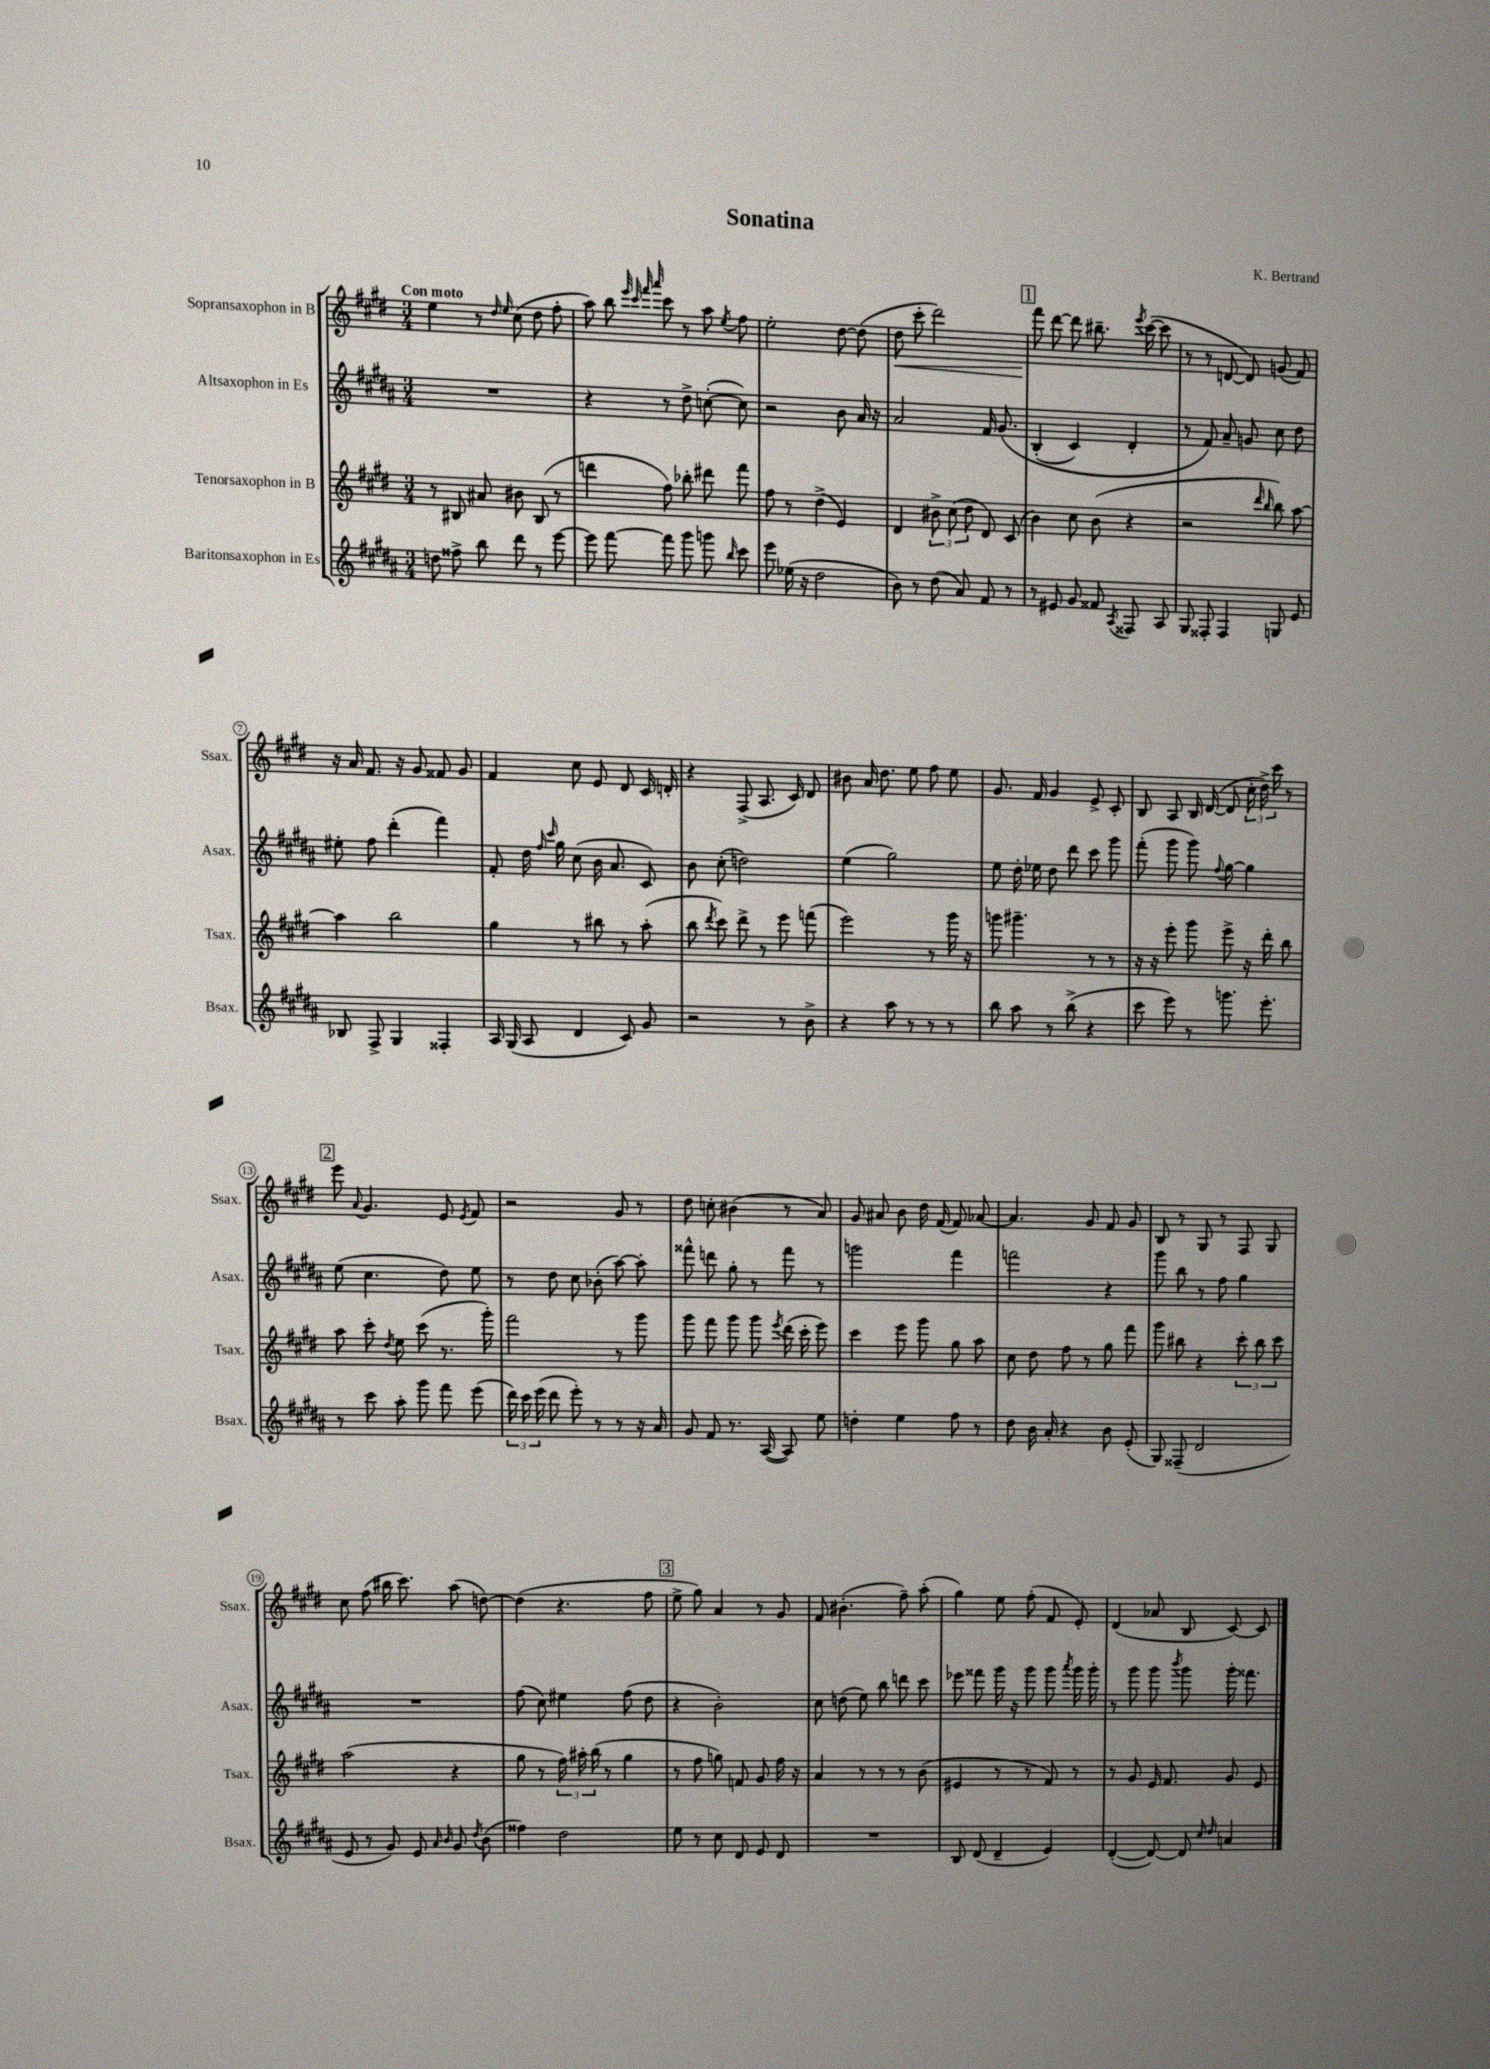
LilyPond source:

\header { title = "Sonatina" composer = "K. Bertrand" }
<<
\new StaffGroup <<
\new Staff = "s0" \with { instrumentName = "Sopransaxophon in B" shortInstrumentName = "Ssax." } {
    \clef treble \key e \major \numericTimeSignature \time 3/4 \tempo "Con moto"
    \autoBeamOff e''4 r8 \grace { dis''16 e''16 } cis''8( dis''8 fis''8-. |
    a''8) b''8 \grace { e'''32 cis'''32 fis'''32 a'''32 } cis'''8 r8 a''8 \acciaccatura { e''8 } fis''8 |
    e''2-. dis''8~ dis''8( |
    dis''8\< cis'''8-. dis'''2) |
    \mark \markup { \box "1" } fis'''8\! dis'''8~ dis'''8 bis''8.-- \acciaccatura { e'''8 } cis'''16~( cis'''8 |
    r8 r8 d'8~ d'8) g'8( fis'8) |
    r16 a'16 fis'8. r16 gis'8 fisis'8 gis'8 |
    fis'4 cis''8 e'8 dis'8 cis'16 d'16-. |
    r4 fis8->( a8. cis'16) dis'8 |
    bis'8 a'16 dis''8. e''8 fis''8 e''8 |
    gis'8. fis'16 gis'4 e'8-> cis'8-. |
    b8 a8 b16 dis'16~( dis'8 \tuplet 3/2 { cis''16-. dis''16->) cis'''16 } r8 |
    \mark \markup { \box "2" } e'''8 \appoggiatura { a'8 } gis'4. e'8 \acciaccatura { e'8 } fis'8 |
    r2 gis'8 r8 |
    dis''8 c''8-. bis'4( r8 a'8) |
    gis'8 ais'8 b'8 dis''16 fis'16( fis'8) aes'8~ |
    aes'4. gis'8 fis'8 gis'8 |
    b8 r8 gis8 r8 fis8 gis8 |
    cis''8 fis''8( bis''16 cis'''8.) a''8( d''8~) |
    d''4( r4. fis''8 |
    \mark \markup { \box "3" } e''8-> gis''8) a'4 r8 gis'8 |
    fis'8 bis'4.-.( fis''8--) a''8-.( |
    gis''4) e''8 fis''8-.( fis'8 e'8-.) |
    dis'4( aes'8 b8 cis'8~) cis'8 \bar "|." |
}
\new Staff = "s1" \with { instrumentName = "Altsaxophon in Es" shortInstrumentName = "Asax." } {
    \clef treble \key b \major \numericTimeSignature \time 3/4
    \autoBeamOff R2. |
    r4 r8 dis''8-> c''8~-.( c''8) |
    r2 b'8 ais'16 r16 |
    ais'2 fis'16 gis'8.\( |
    \mark \markup { \box "1" } b4-.( cis'4) dis'4-. |
    r8 fis'8\) ais'8-- g'8 cis''8 dis''8 |
    eis''8-. fis''8 dis'''4-.( fis'''4) |
    fis'8-. dis''16 \grace { fis''16 cis'''16 } gis''16 cis''8( b'16 ais'8. cis'8) |
    b'8 cis''8-.( d''2) |
    e''4( gis''2) |
    e''8 dis''16-. ees''16 dis''8 dis'''8 cis'''8 gis'''8 |
    fis'''8-.( gis'''8 gis'''8) \appoggiatura { fis''8 } gis''8~ gis''4 |
    \mark \markup { \box "2" } e''8( cis''4. dis''8) e''8 |
    r8 dis''8 cis''8 bes'8-.( ais''8~) ais''8-. |
    fisis'''8-^ d'''8 gis''8-. r8 fisis'''8 r8 |
    g'''2 fis'''4 |
    f'''2 r4 |
    gis'''8 b''8 r8 fis''8 gis''4 |
    R2. |
    fis''8( cis''8) eis''4 fis''8( dis''8 |
    \mark \markup { \box "3" } r4 b'2-.) |
    cis''8 d''8( e''8) b''8 d'''8 cis'''8 |
    ees'''8 fisis'''8 gis'''16 r16 gis'''8 gis'''8 \acciaccatura { ais'''8 } gis'''16 gis'''16-. |
    r8 gis'''8 gis'''8 \acciaccatura { b'''8 } gis'''8 gis'''16-. fisis'''8. \bar "|." |
}
\new Staff = "s2" \with { instrumentName = "Tenorsaxophon in B" shortInstrumentName = "Tsax." } {
    \clef treble \key e \major \numericTimeSignature \time 3/4
    \autoBeamOff r8 bis8 ais'8 bis'8 bis8( r8 |
    d'''4 fis''8) bes''8-. dis'''8 fis'''8 |
    fis''8 r8 dis''4->( e'4) |
    dis'4 \tuplet 3/2 { bis'8-> cis''8( dis''8 } dis'8) cis'8( |
    \mark \markup { \box "1" } b'4) cis''8 b'8( r4 |
    r2 \grace { dis'''16 b''16 } b''8) a''8~ |
    a''4 b''2 |
    gis''4 r8 bis''8 r8 a''8-.( |
    b''8 \acciaccatura { dis'''8 } cis'''8) dis'''8-> r8 e'''8 f'''8( |
    e'''2) r8 gis'''16 r16 |
    g'''8 gis'''4.-- r8 r8 |
    r16 r16 e'''8-. gis'''8 e'''8-> r16 dis'''16-. b''8 |
    \mark \markup { \box "2" } a''8 cis'''8-. \acciaccatura { dis''8 } e''8 cis'''8( r8. gis'''16-.) |
    fis'''2 r8 gis'''8 |
    gis'''8 fis'''8 gis'''8 gis'''8 \acciaccatura { e'''8 } dis'''16( cis'''16-. e'''8) |
    cis'''4 e'''8 gis'''8 gis''8 a''8 |
    cis''8 dis''8 fis''8 r8 gis''8 fis'''8 |
    gis'''8 bis''8 r4 \tuplet 3/2 { cis'''8-. bis''8 cis'''8 } |
    a''2( r4 |
    gis''8 r8 \tuplet 3/2 { fis''16) ais''16-. b''16( } r8 gis''4 |
    \mark \markup { \box "3" } r8 fis''8 g''8) f'8 gis'8 fis''16 r16 |
    a'4 r8 r8 r8 b'8( |
    eis'4 r8 r8 fis'8) r8 |
    r8 gis'8 e'16 fis'8. gis'8 e'8 \bar "|." |
}
\new Staff = "s3" \with { instrumentName = "Baritonsaxophon in Es" shortInstrumentName = "Bsax." } {
    \clef treble \key b \major \numericTimeSignature \time 3/4
    \autoBeamOff d''8 fisis''8-> b''8 dis'''8 r8 e'''8~ |
    e'''8 fis'''8~ fis'''8 gis'''8 g'''8 \grace { b''16 } cis'''8 |
    e'''8 ees''16( r16 dis''2 |
    b'8) r8 dis''8( ais'8) fis'8 r8 |
    \mark \markup { \box "1" } r8 eis'8 gis'8 fisis'8 \acciaccatura { ais8 } fisis8 ais8 |
    gis8 fisis8-. fisis4 g8 e'8 |
    bes8 fis8-> gis4 fisis4-. |
    ais16 gis16( ais8 dis'4 cis'8) gis'8 |
    r2 r8 b'8-> |
    r4 ais''8 r8 r8 r8 |
    b''8 ais''8 r8 b''8->( r4 |
    cis'''8 e'''8) r8 g'''8. e'''8.-. |
    \mark \markup { \box "2" } r8 cis'''8 ais''8-. gis'''8 fis'''8 e'''8( |
    \tuplet 3/2 { dis'''16) cis'''16 e'''16( } dis'''8 e'''8-.) r8 r8 r16 ais'16 |
    gis'8 fis'8 r8. ais16~( ais8) e''8 |
    d''4-. e''4 fis''8 r8 |
    dis''8 b'16 ais'16-. r4 b'8 e'8-.( |
    gis8) fisis8--( dis'2 |
    e'8 r8 gis'8) e'8 \grace { ais'16 b'16 } gis'8 \acciaccatura { dis''8 } b'8( |
    fisis''4) dis''2 |
    \mark \markup { \box "3" } e''8 r8 cis''8 dis'8 e'8 dis'8 |
    R2. |
    b8 dis'8( dis'4-- e'4) |
    dis'4~-.( dis'8~) dis'8 \grace { cis''16 dis''16 } a'4 \bar "|." |
}
>>
>>
\layout { \context { \Score \override BarNumber.stencil = #(make-stencil-circler 0.1 0.3 ly:text-interface::print) } }
